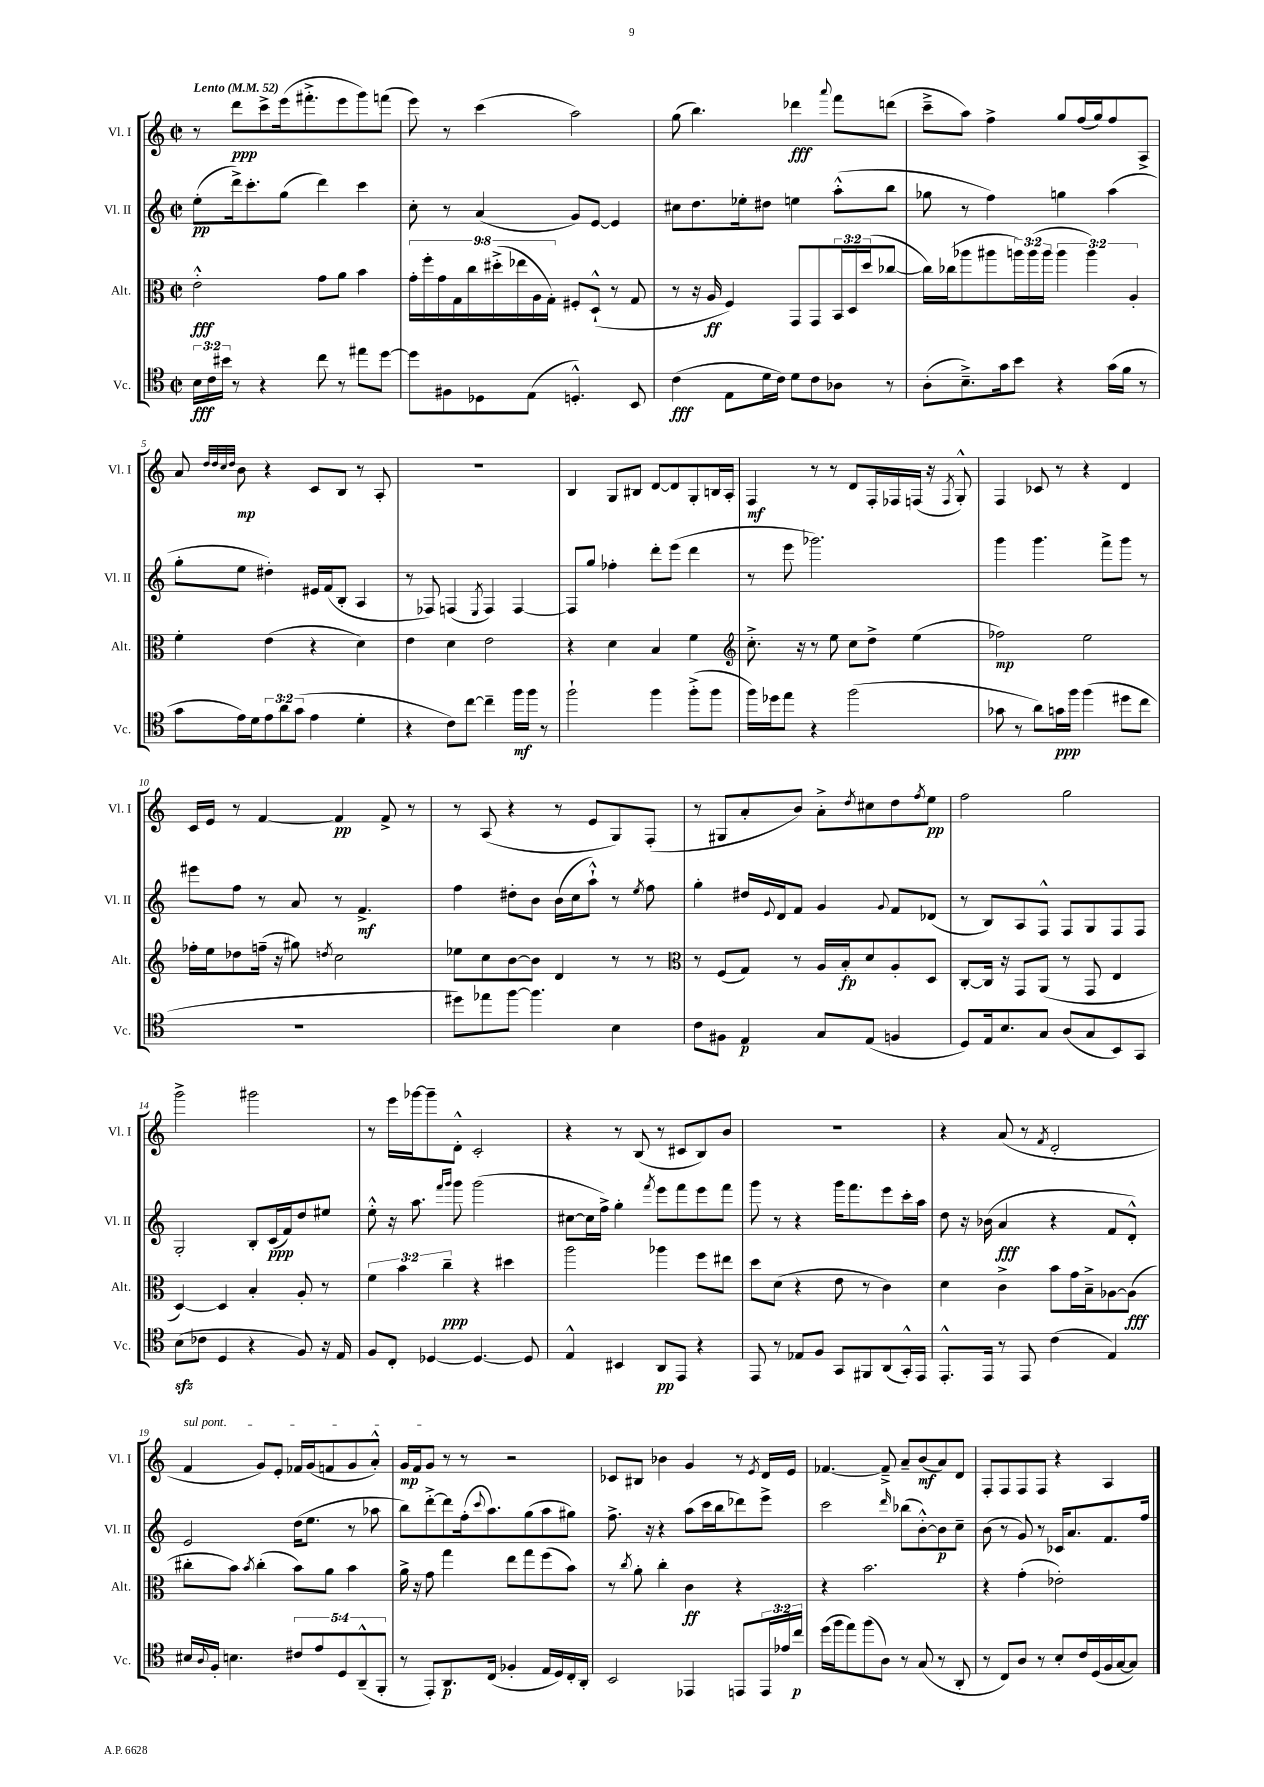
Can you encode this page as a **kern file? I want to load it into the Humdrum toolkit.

**kern	**dynam	**kern	**dynam	**kern	**dynam	**kern	**dynam
*part4	*part4	*part3	*part3	*part2	*part2	*part1	*part1
*staff4	*staff4	*staff3	*staff3	*staff2	*staff2	*staff1	*staff1
*I"Vc.	*	*I"Alt.	*	*I"Vl. II	*	*I"Vl. I	*
*I'Vc.	*	*I'Alt.	*	*I'Vl. II	*	*I'Vl. I	*
*clefC4	*	*clefC3	*	*clefG2	*	*clefG2	*
*k[]	*	*k[]	*	*k[]	*	*k[]	*
*M2/2	*	*M2/2	*	*M2/2	*	*M2/2	*
*met(c|)	*	*met(c|)	*	*met(c|)	*	*met(c|)	*
*MM52	*	*MM52	*	*MM52	*	*MM52	*
=1	=1	=1	=1	=1	=1	=1	=1
!	!	!	!	!	!	!LO:TX:a:B:t=Lento	!
24B\LL	fff	2e'^^\	fff	(8ee'\L	pp	8r	.
24c\	.	.	.	.	.	.	.
24b#X\JJ	.	.	.	.	.	.	.
8r	.	.	.	16ddd^\k)	.	8ddd\L	ppp
.	.	.	.	8.ccc'\	.	.	.
4r	.	.	.	.	.	8ccc^\	.
.	.	.	.	(8gg\J	.	(16eee\k	.
.	.	.	.	.	.	8.fff#X'^\	.
8cc\	.	8g\L	.	4ddd\)	.	.	.
8r	.	8a\J	.	.	.	8eee\	.
8ee#X\L	.	4b\	.	4ccc\	.	8ggg\)	.
[8dd\J	.	.	.	.	.	(8fffn\J	.
=2	=2	=2	=2	=2	=2	=2	=2
8dd\L]	.	18g'\LL	.	8cc'\	.	8eee\)	.
.	.	18ff'\	.	.	.	.	.
.	.	18g\	.	.	.	.	.
8F#X\	.	.	.	8r	.	8r	.
.	.	18G\	.	.	.	.	.
.	.	18cc\	.	.	.	.	.
8D-X\	.	.	.	(4a/	.	(4ccc\	.
.	.	(18dd#X'^\	.	.	.	.	.
.	.	18ee-X\	.	.	.	.	.
(8E\J	.	.	.	.	.	.	.
.	.	18A\	.	.	.	.	.
.	.	18G'\JJ)	.	.	.	.	.
4.Dn'^^/)	.	8F#X'/L	.	8g/L)	.	2aa\)	.
.	.	(8D`^^/J	.	[8e/J	.	.	.
.	.	8r	.	4e/]	.	.	.
8BB/	.	8G/	.	.	.	.	.
=3	=3	=3	=3	=3	=3	=3	=3
(4c\	fff	8r	.	8cc#X\L	.	(8gg\	.
.	.	16r	.	8.dd\	.	4.bb\)	.
.	.	16A/	ff	.	.	.	.
8E\L	.	4F/)	.	.	.	.	.
.	.	.	.	16ee-X'\k	.	.	.
16d\L	.	.	.	8dd#X\J	.	.	.
16c\JJ)	.	.	.	.	.	.	.
8d\L	.	8GG/L	.	4een\	.	4ddd-X\	fff
8c\	.	8GG/	.	.	.	.	.
.	.	.	.	.	.	8qqaaa/	.
8A-X\J	.	24BB/L	.	(8aa'^^\L	.	8fff\L	.
.	.	24D/	.	.	.	.	.
.	.	(24dd/J	.	.	.	.	.
8r	.	[8cc-X/J	.	8bb\J	.	(8dddn\J	.
=4	=4	=4	=4	=4	=4	=4	=4
(8A'\L	.	16cc-\LL])	.	8gg-X\	.	8ccc~^\L	.
.	.	(16cc-X\J	.	.	.	.	.
8.B~^\)	.	8aa-X\	.	8r	.	8aa\J)	.
.	.	8aa#X\	.	4ff\)	.	4ff^\	.
16g\k	.	.	.	.	.	.	.
8b\J	.	24aan\L)	.	.	.	.	.
.	.	(24aa\	.	.	.	.	.
.	.	24aa\JJ	.	.	.	.	.
4r	.	6aa\	.	4ggn\	.	8gg/L	.
.	.	.	.	.	.	(16ff/L	.
.	.	6aa\)	.	.	.	.	.
.	.	.	.	.	.	16gg/J)	.
(16g\LL	.	.	.	(4aa\	.	8ff/	.
16f\JJ	.	.	.	.	.	.	.
.	.	6A'/	.	.	.	.	.
8r	.	.	.	.	.	8A^/J	.
!!LO:LB:g=z
=5	=5	=5	=5	=5	=5	=5	=5
8g\L	.	4f'\	.	8gg'\L	.	8a/	.
.	.	.	.	.	.	32qqdd/LLL	.
.	.	.	.	.	.	32qqdd/	.
.	.	.	.	.	.	32qqcc/	.
.	.	.	.	.	.	32qqdd/JJJ	.
16e\L)	.	.	.	8ee\J	.	8b\	mp
16d\J	.	.	.	.	.	.	.
12e\	.	(4e\	.	4dd#X'\)	.	4r	.
12a\	.	.	.	.	.	.	.
(12g\J	.	.	.	.	.	.	.
4e\	.	4r	.	16e#X/LL	.	8c/L	.
.	.	.	.	(16f/J	.	.	.
.	.	.	.	8B'/J	.	8B/J	.
4d'\	.	4d\)	.	4A/	.	8r	.
.	.	.	.	.	.	8A'/	.
=6	=6	=6	=6	=6	=6	=6	=6
4r	.	4e\	.	8r	.	1r	.
.	.	.	.	8F-X/)	.	.	.
8c\L)	.	4d\	.	(4Fn/	.	.	.
[8cc\J	.	.	.	.	.	.	.
.	.	.	.	8qE/	.	.	.
4cc~\]	.	2e\	.	4F/)	.	.	.
16ff\LL	mf	.	.	[4F/	.	.	.
16ff\JJ	.	.	.	.	.	.	.
8r	.	.	.	.	.	.	.
=7	=7	=7	=7	=7	=7	=7	=7
2ff`\	.	4r	.	8F/L]	.	4B/	.
.	.	.	.	8gg/J	.	.	.
.	.	4d\	.	4ff-X'\	.	8G/L	.
.	.	.	.	.	.	8B#X/J	.
4ff\	.	4B/	.	8ddd'\L	.	[8d/L	.
.	.	.	.	(8eee\J	.	8d/]	.
(8ff'^\L	.	4f\	.	4ddd\	.	8G'/	.
8ff\J	.	.	.	.	.	16Bn/L	.
.	.	.	.	.	.	16A'/JJ	.
=8	=8	=8	=8	=8	=8	=8	=8
*	*	*clefG2	*	*	*	*	*
16ff\LL)	.	8.cc'^\	.	8r	.	4F/	mf
16dd-X\J	.	.	.	.	.	.	.
8ee\J	.	.	.	8eee\	.	.	.
.	.	16r	.	.	.	.	.
4r	.	8r	.	2.ggg-X\)	.	8r	.
.	.	8ee\	.	.	.	8r	.
(2ff\	.	8cc\L	.	.	.	8d/L	.
.	.	8dd^\J	.	.	.	16F'/L	.
.	.	.	.	.	.	16F-X/	.
.	.	(4ee\	.	.	.	(16Fn/JJ	.
.	.	.	.	.	.	16r	.
.	.	.	.	.	.	8qF/	.
.	.	.	.	.	.	8G'^^/)	.
=9	=9	=9	=9	=9	=9	=9	=9
8g-X\	.	2ff-X\)	mp	4ggg\	.	4F/	.
8r	.	.	.	.	.	.	.
8a\L)	.	.	.	4.ggg\	.	8c-X/	.
16gn\L	ppp	.	.	.	.	8r	.
16ff\JJ	.	.	.	.	.	.	.
(4ff\	.	2ee\	.	.	.	4r	.
.	.	.	.	8fff^\L	.	.	.
8dd#X\L	.	.	.	8ggg\J	.	4d/	.
8cc\J	.	.	.	8r	.	.	.
!!LO:LB:g=z
=10	=10	=10	=10	=10	=10	=10	=10
1r	.	16ff-X'\LL	.	8eee#X\L	.	16c/LL	.
.	.	16ee\J	.	.	.	16e/JJ	.
.	.	8dd-X\	.	8ff\J	.	8r	.
.	.	(16ffn~\Jk	.	8r	.	[4f/	.
.	.	16r	.	.	.	.	.
.	.	8gg#X\)	.	8a/	.	.	.
.	.	8qddn/	.	.	.	.	.
.	.	2cc\	.	8r	.	4f/]	pp
.	.	.	.	4.f^/	mf	.	.
.	.	.	.	.	.	8f^/	.
.	.	.	.	.	.	8r	.
=11	=11	=11	=11	=11	=11	=11	=11
8dd#X\L)	.	8ee-X\L	.	4ff\	.	8r	.
8ee-X\	.	8cc\	.	.	.	(8A/	.
[8ff\J	.	[8b\	.	8dd#X'\L	.	4r	.
4.ff\]	.	8b\J]	.	8b\J	.	.	.
.	.	4d/	.	(16b\LL	.	8r	.
.	.	.	.	16cc\J	.	.	.
.	.	.	.	8aa`^^\J)	.	8e/L	.
4B\	.	8r	.	8r	.	8G/)	.
.	.	.	.	8qee/	.	.	.
.	.	8r	.	8ff\	.	(8F'/J	.
=12	=12	=12	=12	=12	=12	=12	=12
*	*	*clefC3	*	*	*	*	*
8c\L	.	8r	.	4gg'\	.	8r	.
8F#X\J	.	(8F/L	.	.	.	8G#X/L	.
4E/	p	8G/J)	.	16dd#X/LL	.	8a'/	.
.	.	.	.	8qqe/	.	.	.
.	.	.	.	16d/J	.	.	.
.	.	8r	.	8f/J	.	8b/J)	.
8G/L	.	16A/LL	.	4g/	.	8a'^\L	.
.	.	16B'/J	fp	.	.	.	.
.	.	.	.	.	.	8qdd/	.
(8E/J	.	8d/	.	.	.	8cc#X\	.
.	.	.	.	8qqg/	.	.	.
4Fn/	.	8A'/	.	8f/L	.	8dd\	.
.	.	.	.	.	.	8qff/	.
.	.	8D/J	.	(8d-X/J	.	8ee\J	pp
=13	=13	=13	=13	=13	=13	=13	=13
8D/L)	.	[8C'/L	.	8r	.	2ff\	.
16E/k	.	16C/Jk]	.	8B/L)	.	.	.
8.B/	.	16r	.	.	.	.	.
.	.	8GG/L	.	8A/	.	.	.
8G/J	.	(8AA/J	.	8F^^/J	.	.	.
(8A/L	.	8r	.	8F/L	.	2gg\	.
8G/	.	8GG/	.	8G/	.	.	.
8BB/)	.	4E/	.	8F/	.	.	.
8GG/J	.	.	.	8F/J	.	.	.
!!LO:LB:g=z
=14	=14	=14	=14	=14	=14	=14	=14
(8Bzz\L	.	[4D/)	.	2G'/	.	2ggg^\	.
8c-X\J	.	.	.	.	.	.	.
4D/	.	4D/]	.	.	.	.	.
4r	.	4B'/	.	8B'/L	.	2ggg#X\	.
.	.	.	.	(16c/L	ppp	.	.
.	.	.	.	16f/J)	.	.	.
8F/)	.	8A'/	.	8dd/	.	.	.
16r	.	8r	.	8ee#X/J	.	.	.
16E/	.	.	.	.	.	.	.
=15	=15	=15	=15	=15	=15	=15	=15
8F/L	.	6f\	.	8ee'^^\	.	8r	.
8C'/J	.	.	.	16r	.	16eee\LL	.
.	.	6b\	.	.	.	.	.
.	.	.	.	8.aa\	.	[16ggg-X\J	.
[4D-X/	.	.	.	.	.	8ggg-~\]	.
.	.	6cc~\	ppp	.	.	.	.
.	.	.	.	16qqfff/LL	.	.	.
.	.	.	.	16qqggg/JJ	.	.	.
.	.	.	.	8ggg\	.	8d'^^\J	.
4.D-/_	.	4r	.	(2ggg\	.	2c'/	.
.	.	4dd#X\	.	.	.	.	.
8D-/]	.	.	.	.	.	.	.
=16	=16	=16	=16	=16	=16	=16	=16
4E^^/	.	2aa\	.	[8cc#X\L	.	4r	.
.	.	.	.	16cc#\L]	.	.	.
.	.	.	.	16ff^\JJ)	.	.	.
4BB#X/	.	.	.	4gg'\	.	8r	.
.	.	.	.	.	.	(8B/	.
.	.	.	.	8qfff/	.	.	.
8AA/L	pp	4aa-X\	.	8eee\L	.	8r	.
8EE/J	.	.	.	8fff\	.	8c#X/L	.
4r	.	8ff\L	.	8eee\	.	8B/)	.
.	.	8ee#X\J	.	8fff\J	.	8b/J	.
=17	=17	=17	=17	=17	=17	=17	=17
8EE/	.	8dd\L	.	8ggg\	.	1r	.
8r	.	(8d\J	.	8r	.	.	.
8E-X/L	.	4r	.	4r	.	.	.
8F/J	.	.	.	.	.	.	.
8GG/L	.	8e\	.	16ggg\KL	.	.	.
.	.	.	.	8.fff\	.	.	.
8FF#X/	.	8r	.	.	.	.	.
(8AA/	.	4c\)	.	8eee\	.	.	.
16GG'^^/L)	.	.	.	16ccc'\L	.	.	.
16EE/JJ	.	.	.	16aa\JJ	.	.	.
=18	=18	=18	=18	=18	=18	=18	=18
8.EE'^^/L	.	4d\	.	8dd\	.	4r	.
.	.	.	.	16r	.	.	.
16EE/Jk	.	.	.	(16b-X\	.	.	.
8r	.	4c^\	.	4a/	fff	(8a/	.
8EE/	.	.	.	.	.	8r	.
.	.	.	.	.	.	8qf/	.
(4c\	.	8b\L	.	4r	.	2d'/	.
.	.	16g\L	.	.	.	.	.
.	.	16B~^\J	.	.	.	.	.
4E/)	.	[8A-X\	.	8f/L	.	.	.
.	.	(8A-\J]	fff	8d'^^/J)	.	.	.
!!LO:LB:g=z
=19	=19	=19	=19	=19	=19	=19	=19
!	!	!	!	!	!	!LO:TX:a:i:t=sul pont.	!
16B#X/LL	.	8cc#X'\L	.	2e/	.	4f/	.
8qqA/	.	.	.	.	.	.	.
16F'/JJ	.	.	.	.	.	.	.
4.Bn\	.	8b\J)	.	.	.	.	.
.	.	8qb/	.	.	.	.	.
.	.	(4cc#'\	.	.	.	8g/L)	.
.	.	.	.	.	.	8e'/J	.
10c#X/L	.	8b\L)	.	(16dd\KL	.	16f-X/LL	.
.	.	.	.	8.ee\J	.	(16g/J	.
10e/	.	.	.	.	.	.	.
.	.	8a\J	.	.	.	8fn/	.
10D/	.	.	.	.	.	.	.
.	.	4b\	.	8r	.	8g/	.
(10AA~^^/	.	.	.	.	.	.	.
.	.	.	.	8aa-X\	.	8a'^^/J)	.
10FF'/J	.	.	.	.	.	.	.
=20	=20	=20	=20	=20	=20	=20	=20
8r	.	16a^\	.	8bb\L)	.	16g/LL	mp
.	.	16r	.	.	.	16f/J	.
8EE'/L)	.	8g\	.	[8ddd'^\	.	8g/J	.
8.AA/	p	4gg\	.	8ddd\]	.	8r	.
.	.	.	.	(16ff'\k	.	8r	.
.	.	.	.	8qqccc/	.	.	.
(16C/Jk	.	.	.	8.aa\)	.	.	.
4F-X'/	.	8ee\L	.	.	.	2r	.
.	.	8gg\	.	(8gg\	.	.	.
16E/LL	.	(8ff\	.	8aa\	.	.	.
16D/)	.	.	.	.	.	.	.
16C'/	.	8b\J)	.	8gg#X\J)	.	.	.
16AA'/JJ	.	.	.	.	.	.	.
=21	=21	=21	=21	=21	=21	=21	=21
2BB/	.	8r	.	8.ff^\	.	8c-X/L	.
.	.	8qcc/	.	.	.	.	.
.	.	8a'\	.	.	.	8B#X/J	.
.	.	.	.	16r	.	.	.
.	.	4cc'\	.	4r	.	4b-X\	.
4EE-X/	.	4c\	ff	(8aa\L	.	4g/	.
.	.	.	.	16ccc\L	.	.	.
.	.	.	.	16bb\J	.	.	.
8EEn/L	.	4r	.	8ddd-X\)	.	8r	.
.	.	.	.	.	.	8qe/	.
24EE/L	.	.	.	8eee^\J	.	16d/LL	.
24e-X/	.	.	.	.	.	.	.
.	.	.	.	.	.	16e/JJ	.
24cc/JJ	p	.	.	.	.	.	.
=22	=22	=22	=22	=22	=22	=22	=22
(16dd\LL	.	4r	.	2ccc\	.	[4.f-X/	.
16ff\J	.	.	.	.	.	.	.
8ee\)	.	.	.	.	.	.	.
(8ff\	.	2.b\	.	.	.	.	.
8A\J)	.	.	.	.	.	8f-~^/]	.
.	.	.	.	16qqddd/	.	.	.
8r	.	.	.	(8bb-X\L	.	8a~/L	.
(8G/	.	.	.	[8b'^^\)	.	(8b/	mf
8r	.	.	.	8b\]	p	8a/)	.
8AA'/	.	.	.	8cc~\J	.	8d/J	.
=23	=23	=23	=23	=23	=23	=23	=23
8r	.	4r	.	(8b\	.	8F'/L	.
8C/L)	.	.	.	8r	.	8F/	.
8A/J	.	(4g'\	.	8g/)	.	8F/	.
8r	.	.	.	8r	.	8F/J	.
8B'/L	.	2e-X'\)	.	16c-X/KL	.	4r	.
.	.	.	.	8.a/	.	.	.
16c/L	.	.	.	.	.	.	.
(16D/	.	.	.	.	.	.	.
16F/	.	.	.	8.f/	.	4A/	.
[16G/J	.	.	.	.	.	.	.
8G/J])	.	.	.	.	.	.	.
.	.	.	.	16ff/Jk	.	.	.
==	==	==	==	==	==	==	==
*-	*-	*-	*-	*-	*-	*-	*-
